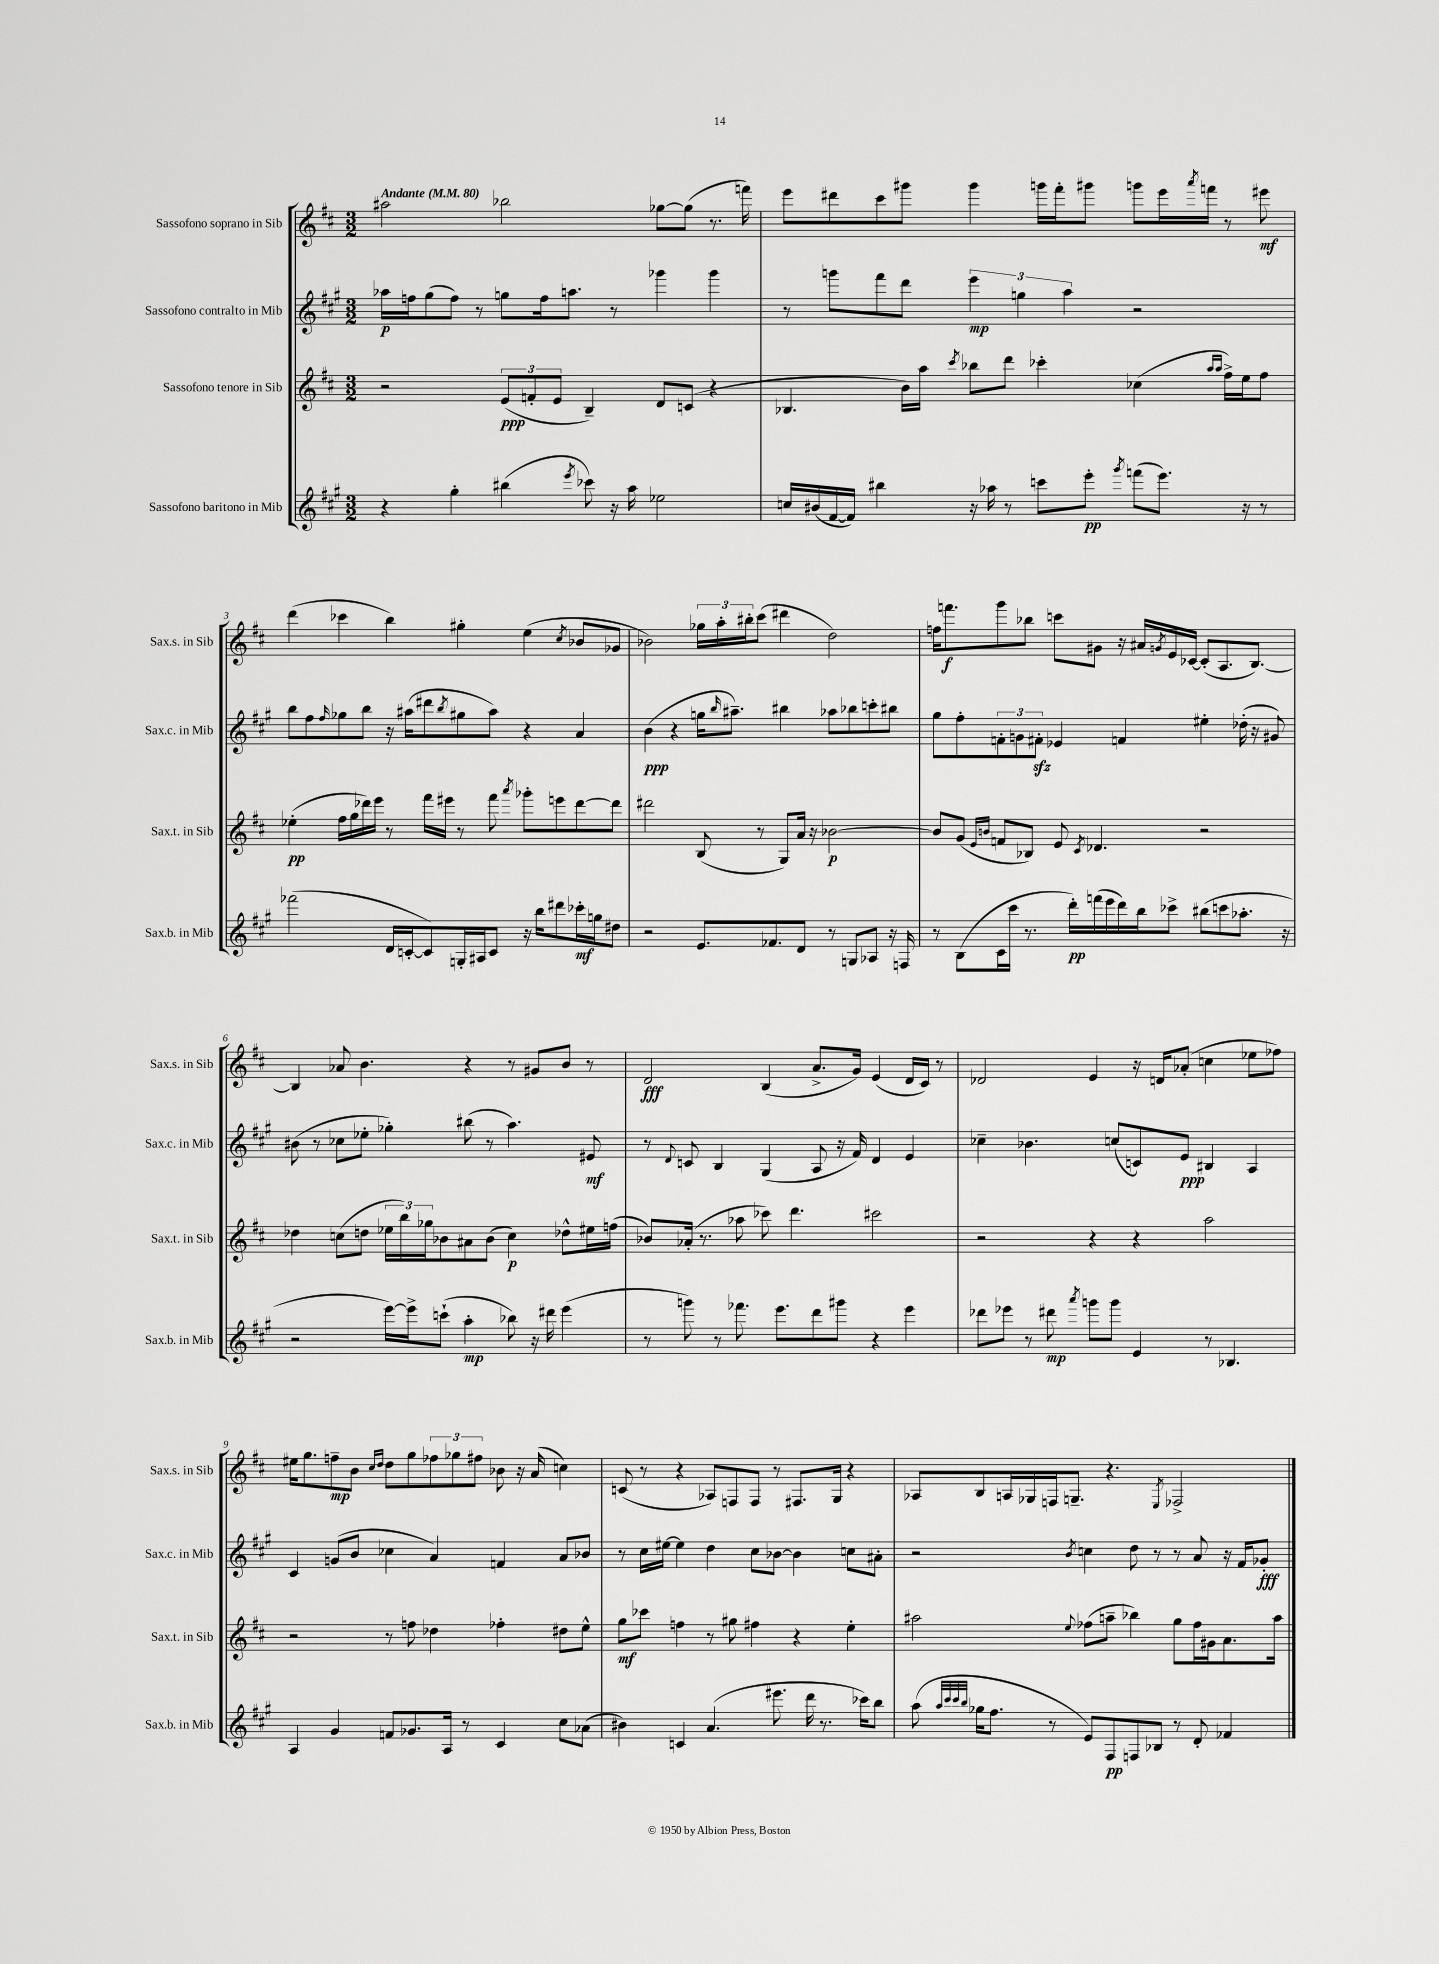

**kern	**dynam	**kern	**dynam	**kern	**dynam	**kern	**dynam
*part4	*part4	*part3	*part3	*part2	*part2	*part1	*part1
*staff4	*staff4	*staff3	*staff3	*staff2	*staff2	*staff1	*staff1
*I"Sassofono baritono in Mib	*	*I"Sassofono tenore in Sib	*	*I"Sassofono contralto in Mib	*	*I"Sassofono soprano in Sib	*
*I'Sax.b. in Mib	*	*I'Sax.t. in Sib	*	*I'Sax.c. in Mib	*	*I'Sax.s. in Sib	*
*clefG2	*	*clefG2	*	*clefG2	*	*clefG2	*
*k[f#c#g#]	*	*k[f#c#]	*	*k[f#c#g#]	*	*k[f#c#]	*
*M3/2	*	*M3/2	*	*M3/2	*	*M3/2	*
*MM80	*	*MM80	*	*MM80	*	*MM80	*
=1	=1	=1	=1	=1	=1	=1	=1
!	!	!	!	!	!	!LO:TX:a:B:t=Andante	!
4r	.	2r	.	16aa-X\LL	p	2aa#X\	.
.	.	.	.	16ffn\J	.	.	.
.	.	.	.	(8gg#\	.	.	.
4gg#'\	.	.	.	8ff\J)	.	.	.
.	.	.	.	8r	.	.	.
(4bb#X\	.	(12e/L	ppp	8ggn\L	.	2bb-X\	.
.	.	12fn'/	.	.	.	.	.
.	.	.	.	16ff\k	.	.	.
.	.	12e/J	.	.	.	.	.
.	.	.	.	8.aan\J	.	.	.
8qeee/	.	.	.	.	.	.	.
8ccc-X\)	.	4B~/)	.	.	.	.	.
16r	.	.	.	8r	.	.	.
16aa\	.	.	.	.	.	.	.
2ee-X\	.	8d/L	.	4ggg-X\	.	[8gg-X\L	.
.	.	(8cn/J	.	.	.	(8gg-\J]	.
.	.	4r	.	4ggg-\	.	8.r	.
.	.	.	.	.	.	16fffn\)	.
=2	=2	=2	=2	=2	=2	=2	=2
16ccn/LL	.	4.B-X/	.	8r	.	8eee\L	.
(16b#X/	.	.	.	.	.	.	.
[16f#/	.	.	.	8gggn\L	.	8ddd#X\	.
16f#/JJ])	.	.	.	.	.	.	.
4bb#X\	.	.	.	8fff#\	.	8ccc#\	.
.	.	16b\LL)	.	8ddd\J	.	8ggg#X\J	.
.	.	16aa\JJ	.	.	.	.	.
.	.	8qccc#/	.	.	.	.	.
16r	.	8bb-X\L	.	6eee\	mp	4ggg#\	.
16aa-X\	.	.	.	.	.	.	.
8r	.	8ddd\J	.	.	.	.	.
.	.	.	.	6ggn\	.	.	.
8cccn\L	.	4ccc-X'\	.	.	.	16gggn\LL	.
.	.	.	.	.	.	16fff#'\J	.
.	.	.	.	6aa\	.	.	.
8eee'\J	pp	.	.	.	.	8ggg#X\J	.
8qggg#/	.	.	.	.	.	.	.
(8fffn\L	.	(4cc-X\	.	2r	.	8gggn\L	.
8.eee\J)	.	.	.	.	.	16eee\L	.
.	.	.	.	.	.	8qaaa/	.
.	.	.	.	.	.	16fffn\JJ	.
.	.	16qqaa/LL	.	.	.	.	.
.	.	16qqaa/JJ	.	.	.	.	.
.	.	16ff#^\LL)	.	.	.	8r	.
16r	.	16ee\J	.	.	.	.	.
8r	.	8ff#\J	.	.	.	8eee#X\	mf
!!LO:LB:g=z
=3	=3	=3	=3	=3	=3	=3	=3
(2fff-X\	.	(4ee-X'\	pp	8bb\L	.	(4ddd\	.
.	.	.	.	8ff#\	.	.	.
.	.	.	.	16qqff#/	.	.	.
.	.	16ff#\LL	.	8gg-X\	.	4ccc-X\	.
.	.	16gg\	.	.	.	.	.
.	.	16ddd-X\)	.	8bb\J	.	.	.
.	.	16eee\JJ	.	.	.	.	.
16d/LL	.	8r	.	16r	.	4bb\)	.
[16cn'/J	.	.	.	(16aa#X\KL	.	.	.
8c/])	.	16fff#\LL	.	8ddd#X\	.	.	.
.	.	16eee#X\JJ	.	.	.	.	.
.	.	.	.	8qbb/	.	.	.
16Gn'/L	.	8r	.	8gg#X\	.	4gg#X'\	.
16A#X/J	.	.	.	.	.	.	.
8c/J	.	8fff#\	.	8aa#\J)	.	.	.
.	.	8qaaa/	.	.	.	.	.
16r	.	8ggg-X'\L	.	4r	.	(4ee\	.
16bb\KL	.	.	.	.	.	.	.
8ddd#X\	.	8eeen\	.	.	.	.	.
.	.	.	.	.	.	8qcc#/	.
16ccc-X'\L	mf	[8ddd-\	.	4a/	.	8b-X/L	.
16ggn\J	.	.	.	.	.	.	.
8dd#X\J	.	8ddd-\J]	.	.	.	8g-X/J	.
=4	=4	=4	=4	=4	=4	=4	=4
2r	.	2ddd#X\	.	(4b\	ppp	2b-X\)	.
.	.	.	.	4r	.	.	.
8.e/L	.	(8B/	.	16ggn\KL	.	24gg-X\LL	.
.	.	.	.	.	.	24aa'\	.
.	.	.	.	16qqbb/	.	.	.
.	.	.	.	8.aa#X~\J)	.	.	.
.	.	.	.	.	.	24bb#X'\J	.
.	.	8r	.	.	.	(8ccc#\J	.
8.f-X/	.	.	.	.	.	.	.
.	.	8G/L)	.	4bb#X\	.	4ddd#X\	.
8d/J	.	16a/Jk	.	.	.	.	.
.	.	16r	.	.	.	.	.
8r	.	[2b-X\	p	8aa-X\L	.	2dd\)	.
8Gn/L	.	.	.	8bb-X\	.	.	.
8A-X/J	.	.	.	8cccn'\	.	.	.
16r	.	.	.	8bb#X\J	.	.	.
16Fn/	.	.	.	.	.	.	.
=5	=5	=5	=5	=5	=5	=5	=5
8r	.	8b-/L]	.	8gg#\L	.	16ffn\KL	.
.	.	.	.	.	.	8.fffn\	f
(8B\L	.	(8g/J	.	8ff#'\	.	.	.
.	.	16qqe/LL	.	.	.	.	.
.	.	16qqbn/JJ	.	.	.	.	.
16c#\L	.	8fn/L	.	12fn'\	.	8ggg\	.
16ccc#\JJ	.	.	.	.	.	.	.
.	.	.	.	12gn\	.	.	.
8.r	.	8B-X/J)	.	.	.	8bb-X\J	.
.	.	.	.	12f#Xzz'\J	.	.	.
.	.	8e/	.	4e-X/	.	8cccn\L	.
16ddd'\LL)	pp	.	.	.	.	.	.
.	.	8qc#/	.	.	.	.	.
(16fffn\	.	4.d-X/	.	.	.	8g#X\J	.
16eee\	.	.	.	.	.	.	.
16ddd\)	.	.	.	4fn/	.	16r	.
16bb\J	.	.	.	.	.	16a#X/LL	.
.	.	.	.	.	.	8qgn/	.
8ccc-X^\J	.	.	.	.	.	16e/	.
.	.	.	.	.	.	[16c-X/JJ	.
(8bb#X\L	.	2r	.	4ee#X'\	.	(8c-'/L]	.
8cccn\	.	.	.	.	.	8.A/	.
8.aa-X'\J	.	.	.	(16dd-X'\	.	.	.
.	.	.	.	16r	.	[8.B/J)	.
.	.	.	.	8g#X/)	.	.	.
16r	.	.	.	.	.	.	.
!!LO:LB:g=z
=6	=6	=6	=6	=6	=6	=6	=6
2r	.	4dd-X\	.	(8b#X\	.	4B/]	.
.	.	.	.	8r	.	.	.
.	.	(8ccn\L	.	8cc-X\L	.	8a-X/	.
.	.	8ddn\J	.	8ee-X'\J	.	4.b\	.
[16eee\LL)	.	24ee-X\LL	.	4gg-X'\)	.	.	.
.	.	24bb\)	.	.	.	.	.
16eee^\J]	.	.	.	.	.	.	.
.	.	24gg-X\J	.	.	.	.	.
(8cccn`\J	.	8b-X\	.	.	.	.	.
4aa'\	mp	8a#X\	.	(8bb#X\	.	4r	.
.	.	(8b-\J	.	8r	.	.	.
8bb-X\)	.	4cc\)	p	4.aa\)	.	8r	.
16r	.	.	.	.	.	8g#X/L	.
16ddd#X\	.	.	.	.	.	.	.
(4eee\	.	8dd-X^^\L	.	.	.	8b/J	.
.	.	16ee#X\L	.	8e#X/	mf	8r	.
.	.	(16ffn\JJ	.	.	.	.	.
=7	=7	=7	=7	=7	=7	=7	=7
8r	.	8b-X/L)	.	8r	.	2d/	fff
.	.	.	.	8qqd/	.	.	.
8gggn\)	.	(16a-X'/Jk	.	8cn/	.	.	.
.	.	8.r	.	.	.	.	.
8r	.	.	.	4B/	.	.	.
8.fff-X\	.	8aa-X\	.	.	.	.	.
.	.	8ccc-X\)	.	(4G#/	.	(4B/	.
8.eee\L	.	.	.	.	.	.	.
.	.	4.ddd\	.	.	.	.	.
8ddd\	.	.	.	8A/	.	8.a^/L	.
8ggg#X\J	.	.	.	16r	.	.	.
.	.	.	.	16f#/)	.	16g/Jk)	.
4r	.	2ccc#X\	.	4d/	.	(4e/	.
4eee\	.	.	.	4e/	.	16d/LL	.
.	.	.	.	.	.	16c#/JJ)	.
.	.	.	.	.	.	8r	.
=8	=8	=8	=8	=8	=8	=8	=8
8ddd-X\L	.	2r	.	4cc-X~\	.	2d-X/	.
8eee-X\J	.	.	.	.	.	.	.
8r	.	.	.	4.b-X\	.	.	.
8ddd#X\	mp	.	.	.	.	.	.
8qaaa/	.	.	.	.	.	.	.
8gggn\L	.	4r	.	.	.	4e/	.
8ggg\J	.	.	.	(8ccn/L	.	.	.
4e/	.	4r	.	8cn/)	.	16r	.
.	.	.	.	.	.	16dn/KL	.
.	.	.	.	8e/J	ppp	(8a-X'/J	.
8r	.	2aa\	.	4B#X/	.	4ccn\	.
4.B-X/	.	.	.	.	.	.	.
.	.	.	.	4A/	.	8ee-X\L	.
.	.	.	.	.	.	8ff-X\J)	.
!!LO:LB:g=z
=9	=9	=9	=9	=9	=9	=9	=9
4A/	.	2r	.	4c#/	.	16ee#X\KL	.
.	.	.	.	.	.	8.gg\	.
4g#/	.	.	.	(8gn/L	.	8ffn~\	mp
.	.	.	.	8b/J	.	8b\J	.
.	.	.	.	.	.	16qqcc#/LL	.
.	.	.	.	.	.	16qqdd/JJ	.
8fn/L	.	8r	.	4cc-X\	.	8dd\L	.
8.g-X/	.	8ffn\	.	.	.	8gg\	.
.	.	4dd-X\	.	4a/)	.	12ff-X\	.
16A/Jk	.	.	.	.	.	.	.
.	.	.	.	.	.	12gg-X\	.
8r	.	.	.	.	.	.	.
.	.	.	.	.	.	12ff#X\J	.
4c#/	.	4ff-X'\	.	4fn/	.	8b-X\	.
.	.	.	.	.	.	16r	.
.	.	.	.	.	.	(16a/	.
8cc#\L	.	8dd#X\L	.	8a/L	.	4ccn\)	.
(8a-X\J	.	8ee^^\J	.	8b-X/J	.	.	.
=10	=10	=10	=10	=10	=10	=10	=10
4b#X\)	.	8gg\L	mf	8r	.	(8cn/	.
.	.	8ccc-X\J	.	16cc#\LL	.	8r	.
.	.	.	.	[16ee#X\JJ	.	.	.
4cn/	.	4ffn\	.	4ee#\]	.	4r	.
(4.a/	.	8r	.	4dd\	.	8A-X/L)	.
.	.	8gg#X\	.	.	.	8Fn/	.
.	.	4ff#X\	.	8cc#\L	.	8F/J	.
8.eee#X\	.	.	.	[8b-X\J	.	8r	.
.	.	4r	.	4b-\]	.	8.F#X/L	.
16ddd\	.	.	.	.	.	.	.
8.r	.	.	.	.	.	.	.
.	.	.	.	.	.	16G/Jk	.
.	.	4ee'\	.	8ccn\L	.	4r	.
16ccc-X\KL)	.	.	.	.	.	.	.
8bb\J	.	.	.	8a#X'\J	.	.	.
=11	=11	=11	=11	=11	=11	=11	=11
(8aa\	.	2aa#X\	.	2r	.	8A-X/L	.
32qqaa/LLL	.	.	.	.	.	.	.
32qqccc#/	.	.	.	.	.	.	.
32qqccc#/	.	.	.	.	.	.	.
32qqbb/JJJ	.	.	.	.	.	.	.
16gg-X\KL	.	.	.	.	.	8B/	.
8.ff#\J	.	.	.	.	.	.	.
.	.	.	.	.	.	16An/L	.
.	.	.	.	.	.	16G-X/	.
8r	.	.	.	.	.	16Fn/J	.
.	.	.	.	.	.	8.Gn~/J	.
.	.	8qqee/	.	8qb/	.	.	.
8e/L)	.	(8ff-X\L	.	4ccn\	.	.	.
8F#/	pp	8aan~\J	.	.	.	4.r	.
8Fn/	.	4bb-X\)	.	8dd\	.	.	.
8B-X/J	.	.	.	8r	.	.	.
.	.	.	.	.	.	8qE/	.
8r	.	8gg\L	.	8r	.	2F-X^/	.
8d'/	.	16ff-\L	.	8a/	.	.	.
.	.	16g#X\J	.	.	.	.	.
4f-X/	.	8.a\	.	16r	.	.	.
.	.	.	.	16f#/KL	.	.	.
.	.	.	.	8g-X'/J	fff	.	.
.	.	16aa\Jk	.	.	.	.	.
==	==	==	==	==	==	==	==
*-	*-	*-	*-	*-	*-	*-	*-
